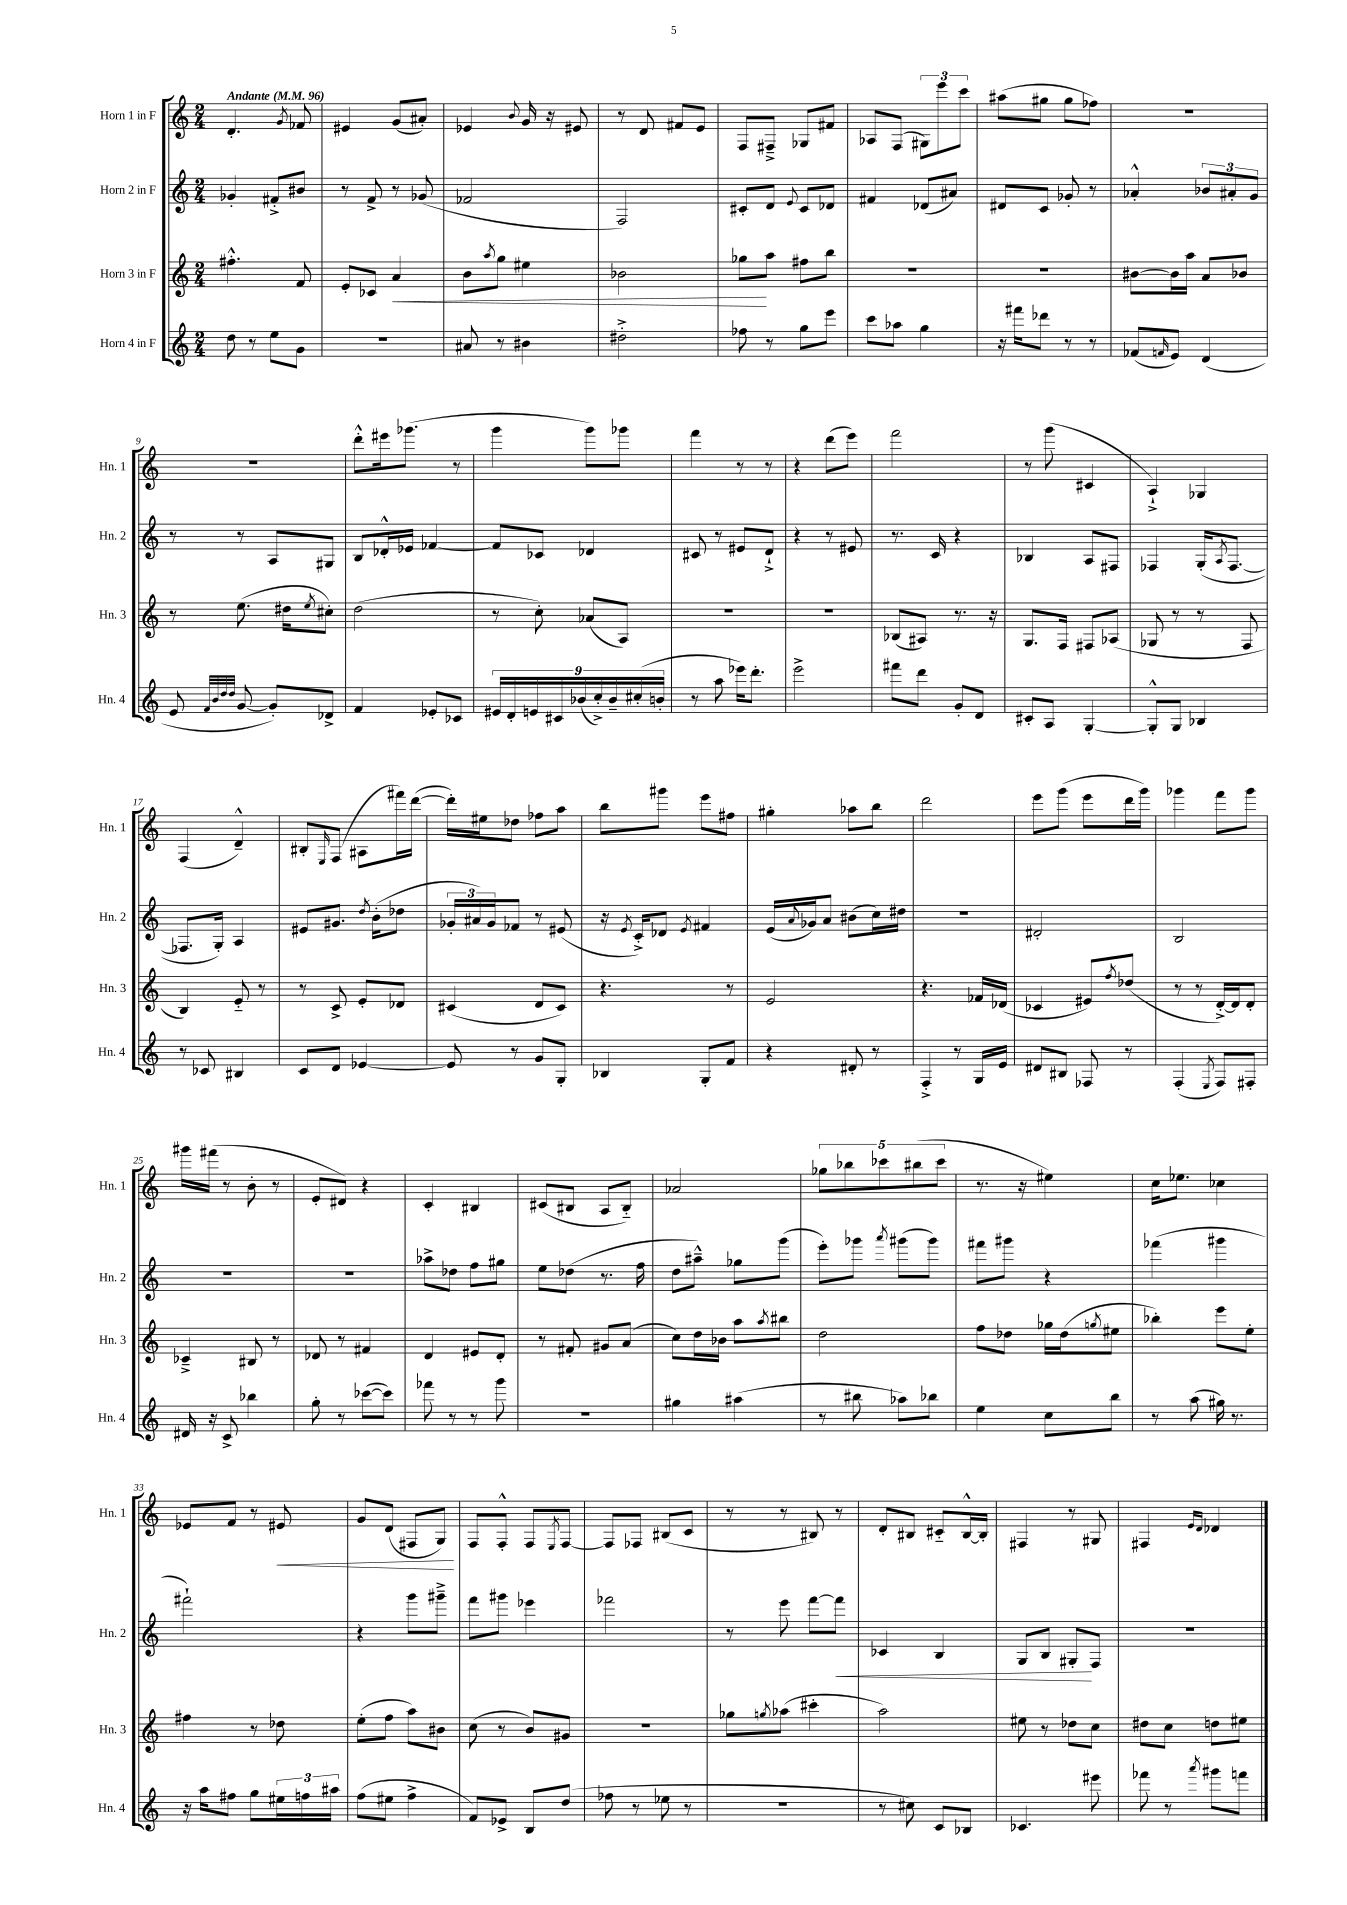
<<
\new StaffGroup <<
\new Staff = "s0" \with { instrumentName = "Horn 1 in F" shortInstrumentName = "Hn. 1" } {
    \clef treble \key c \major \numericTimeSignature \time 2/4 \tempo "Andante" 4 = 96
    d'4.-. \acciaccatura { g'8 } fes'8 |
    eis'4 g'8( ais'8-.) |
    ees'4 \appoggiatura { b'8 } g'16 r16 eis'8 |
    r8 d'8 fis'8 e'8 |
    f8 fis8---> ges8 fis'8 |
    aes8 f8( \tuplet 3/2 { gis8) e'''8 c'''8 } |
    ais''8( gis''8 gis''8 fes''8) |
    r2 |
    r2 |
    d'''8-.-^ eis'''16 ges'''8.( r8 |
    g'''4 g'''8) ges'''8 |
    f'''4 r8 r8 |
    r4 d'''8( e'''8) |
    f'''2 |
    r8 g'''8( cis'4 |
    a4-!->) ges4 |
    f4( d'4---^) |
    bis8-. \grace { e16 } f8( ais8 fis'''16) d'''16~( |
    d'''16-.) eis''16 des''8 fes''8 a''8 |
    b''8 gis'''8 e'''8 fis''8 |
    gis''4-. aes''8 b''8 |
    d'''2 |
    e'''8 g'''8( e'''8 d'''16 g'''16) |
    ges'''4 f'''8 ges'''8 |
    gis'''16 fis'''16( r8 b'8-. r8 |
    e'8-. dis'8) r4 |
    c'4-. bis4 |
    cis'8( bis8 a8 bis8-_) |
    aes'2 |
    \tuplet 5/4 { ges''8 bes''8 ces'''8 bis''8( ces'''8 } |
    r8. r16 eis''4) |
    c''16 ees''8. ces''4 |
    ees'8 f'8 r8 eis'8\< |
    g'8 d'8( fis8 g8\!) |
    f8 f8-.-^ f8 \acciaccatura { e8 } f8~ |
    f8 fes8 bis8( c'8 |
    r8 r8 bis8) r8 |
    d'8-. bis8 cis'8-_ bis16~-^ bis16-. |
    fis4 r8 gis8 |
    fis4 \grace { e'16 d'16 } des'4 \bar "|." |
}
\new Staff = "s1" \with { instrumentName = "Horn 2 in F" shortInstrumentName = "Hn. 2" } {
    \clef treble \key c \major \numericTimeSignature \time 2/4
    ges'4-. fis'8-.-> bis'8 |
    r8 f'8-> r8 ges'8( |
    fes'2 |
    f2) |
    cis'8-. d'8 \appoggiatura { e'8 } cis'8 des'8 |
    fis'4 des'8( ais'8) |
    dis'8 c'8 ges'8-. r8 |
    aes'4-.-^ \tuplet 3/2 { bes'8 ais'8-. g'8 } |
    r8 r8 a8 gis8 |
    b8 des'16-.-^ ees'16 fes'4~ |
    fes'8 ces'8 des'4 |
    cis'8 r8 eis'8 d'8-!-> |
    r4 r8 eis'8 |
    r8. c'16 r4 |
    bes4 a8 fis8 |
    fes4 g16-.( \acciaccatura { a8 } fes8.~ |
    fes8. g16-.) a4 |
    eis'8 gis'8. \acciaccatura { d''8 } b'16-.( des''8 |
    \tuplet 3/2 { ges'16-. ais'16) ges'16 } fes'8 r8 eis'8( |
    r16 \acciaccatura { e'8 } c'16-.->) des'8 \acciaccatura { e'8 } fis'4 |
    e'16( \appoggiatura { a'8 } ges'16) a'8 bis'8( c''16) dis''16 |
    r2 |
    dis'2-. |
    b2 |
    R2 |
    R2 |
    aes''8-> des''8 f''8 gis''8 |
    e''8 des''8( r8. f''16 |
    d''8 ais''8---^) ges''8 g'''8( |
    e'''8-.) ges'''8 \acciaccatura { a'''8 } gis'''8( gis'''8) |
    fis'''8 gis'''8 r4 |
    fes'''4( gis'''4 |
    fis'''2-!) |
    r4 g'''8 gis'''8---> |
    f'''8 gis'''8 ees'''4 |
    fes'''2 |
    r8 e'''8 f'''8~ f'''8\< |
    ces'4 b4 |
    g8 b8 gis8-.\! f8 |
    R2 \bar "|." |
}
\new Staff = "s2" \with { instrumentName = "Horn 3 in F" shortInstrumentName = "Hn. 3" } {
    \clef treble \key c \major \numericTimeSignature \time 2/4
    fis''4.-.-^ f'8 |
    e'8-. ces'8 a'4\< |
    b'8 \acciaccatura { a''8 } g''8 eis''4 |
    bes'2 |
    ges''8\! a''8 fis''8 b''8 |
    R2 |
    R2 |
    bis'8~ bis'16 a''16 a'8 bes'8 |
    r8 e''8.( dis''16 \acciaccatura { e''8 } cis''8-.) |
    d''2( |
    r8 c''8-.) aes'8( a8) |
    r2 |
    R2 |
    bes8( ais8) r8. r16 |
    g8. f16 fis8 aes8( |
    ges8 r8 r8 f8 |
    b4) e'8-_ r8 |
    r8 c'8-> e'8-. des'8 |
    cis'4( d'8 cis'8) |
    r4. r8 |
    e'2 |
    r4. fes'16 des'16( |
    ces'4 eis'8) \acciaccatura { f''8 } des''8( |
    r8 r8 d'16~-.->) d'16 d'8-. |
    ces'4---> bis8 r8 |
    des'8 r8 fis'4 |
    d'4 eis'8 d'8-. |
    r8 fis'8-. gis'8 a'8( |
    c''8) d''16 bes'16 a''8 \acciaccatura { a''8 } bis''8 |
    d''2 |
    f''8 des''8 ges''16 des''16( \acciaccatura { g''8 } eis''8 |
    bes''4-.) e'''8 e''8-. |
    fis''4 r8 des''8 |
    e''8-.( f''8 a''8) bis'8 |
    c''8( r8 b'8) gis'8 |
    R2 |
    ges''8 \acciaccatura { g''8 } aes''8( cis'''4-. |
    a''2) |
    eis''8 r8 des''8 c''8 |
    dis''8 c''8 d''8 eis''8 \bar "|." |
}
\new Staff = "s3" \with { instrumentName = "Horn 4 in F" shortInstrumentName = "Hn. 4" } {
    \clef treble \key c \major \numericTimeSignature \time 2/4
    d''8 r8 e''8 g'8 |
    R2 |
    ais'8 r8 bis'4 |
    dis''2-.-> |
    fes''8 r8 g''8 e'''8 |
    c'''8 aes''8 g''4 |
    r16 fis'''16 des'''8 r8 r8 |
    fes'8( \grace { f'16 } e'8) d'4( |
    e'8 \grace { f'32 b'32 d''32 d''32 } g'8~ g'8-.) des'8-> |
    f'4 ees'8-. ces'8 |
    \tuplet 9/8 { eis'16 d'16-. e'16 cis'16 bes'16( c''16-.->) bes'16-- cis''16-.( b'16-. } |
    r8 a''8 ees'''16) d'''8.-. |
    e'''2-> |
    fis'''8 d'''8 g'8-. d'8 |
    cis'8-. a8 g4~-. |
    g8-.-^ g8 bes4 |
    r8 ces'8 bis4 |
    c'8 d'8 ees'4~ |
    ees'8 r8 g'8 g8-. |
    bes4 g8-. f'8 |
    r4 dis'8-. r8 |
    f4-.-> r8 g16 e'16 |
    dis'8 bis8 fes8 r8 |
    f4-.( \acciaccatura { e8 } f8) fis8-. |
    dis'16 r16 c'8-> bes''4 |
    g''8-. r8 ces'''8~( ces'''8) |
    fes'''8 r8 r8 g'''8 |
    R2 |
    gis''4 ais''4( |
    r8 bis''8 aes''8) bes''8 |
    e''4 c''8 b''8 |
    r8 a''8( gis''16) r8. |
    r16 a''16 fis''8 g''8 \tuplet 3/2 { eis''16 f''16 ais''16 } |
    f''8( eis''8 f''4-> |
    f'8) ees'8-> b8 d''8( |
    fes''8 r8 ees''8 r8 |
    r2 |
    r8 cis''8) c'8 bes8 |
    ces'4. eis'''8 |
    fes'''8 r8 \acciaccatura { a'''8 } gis'''8 f'''8 \bar "|." |
}
>>
>>
